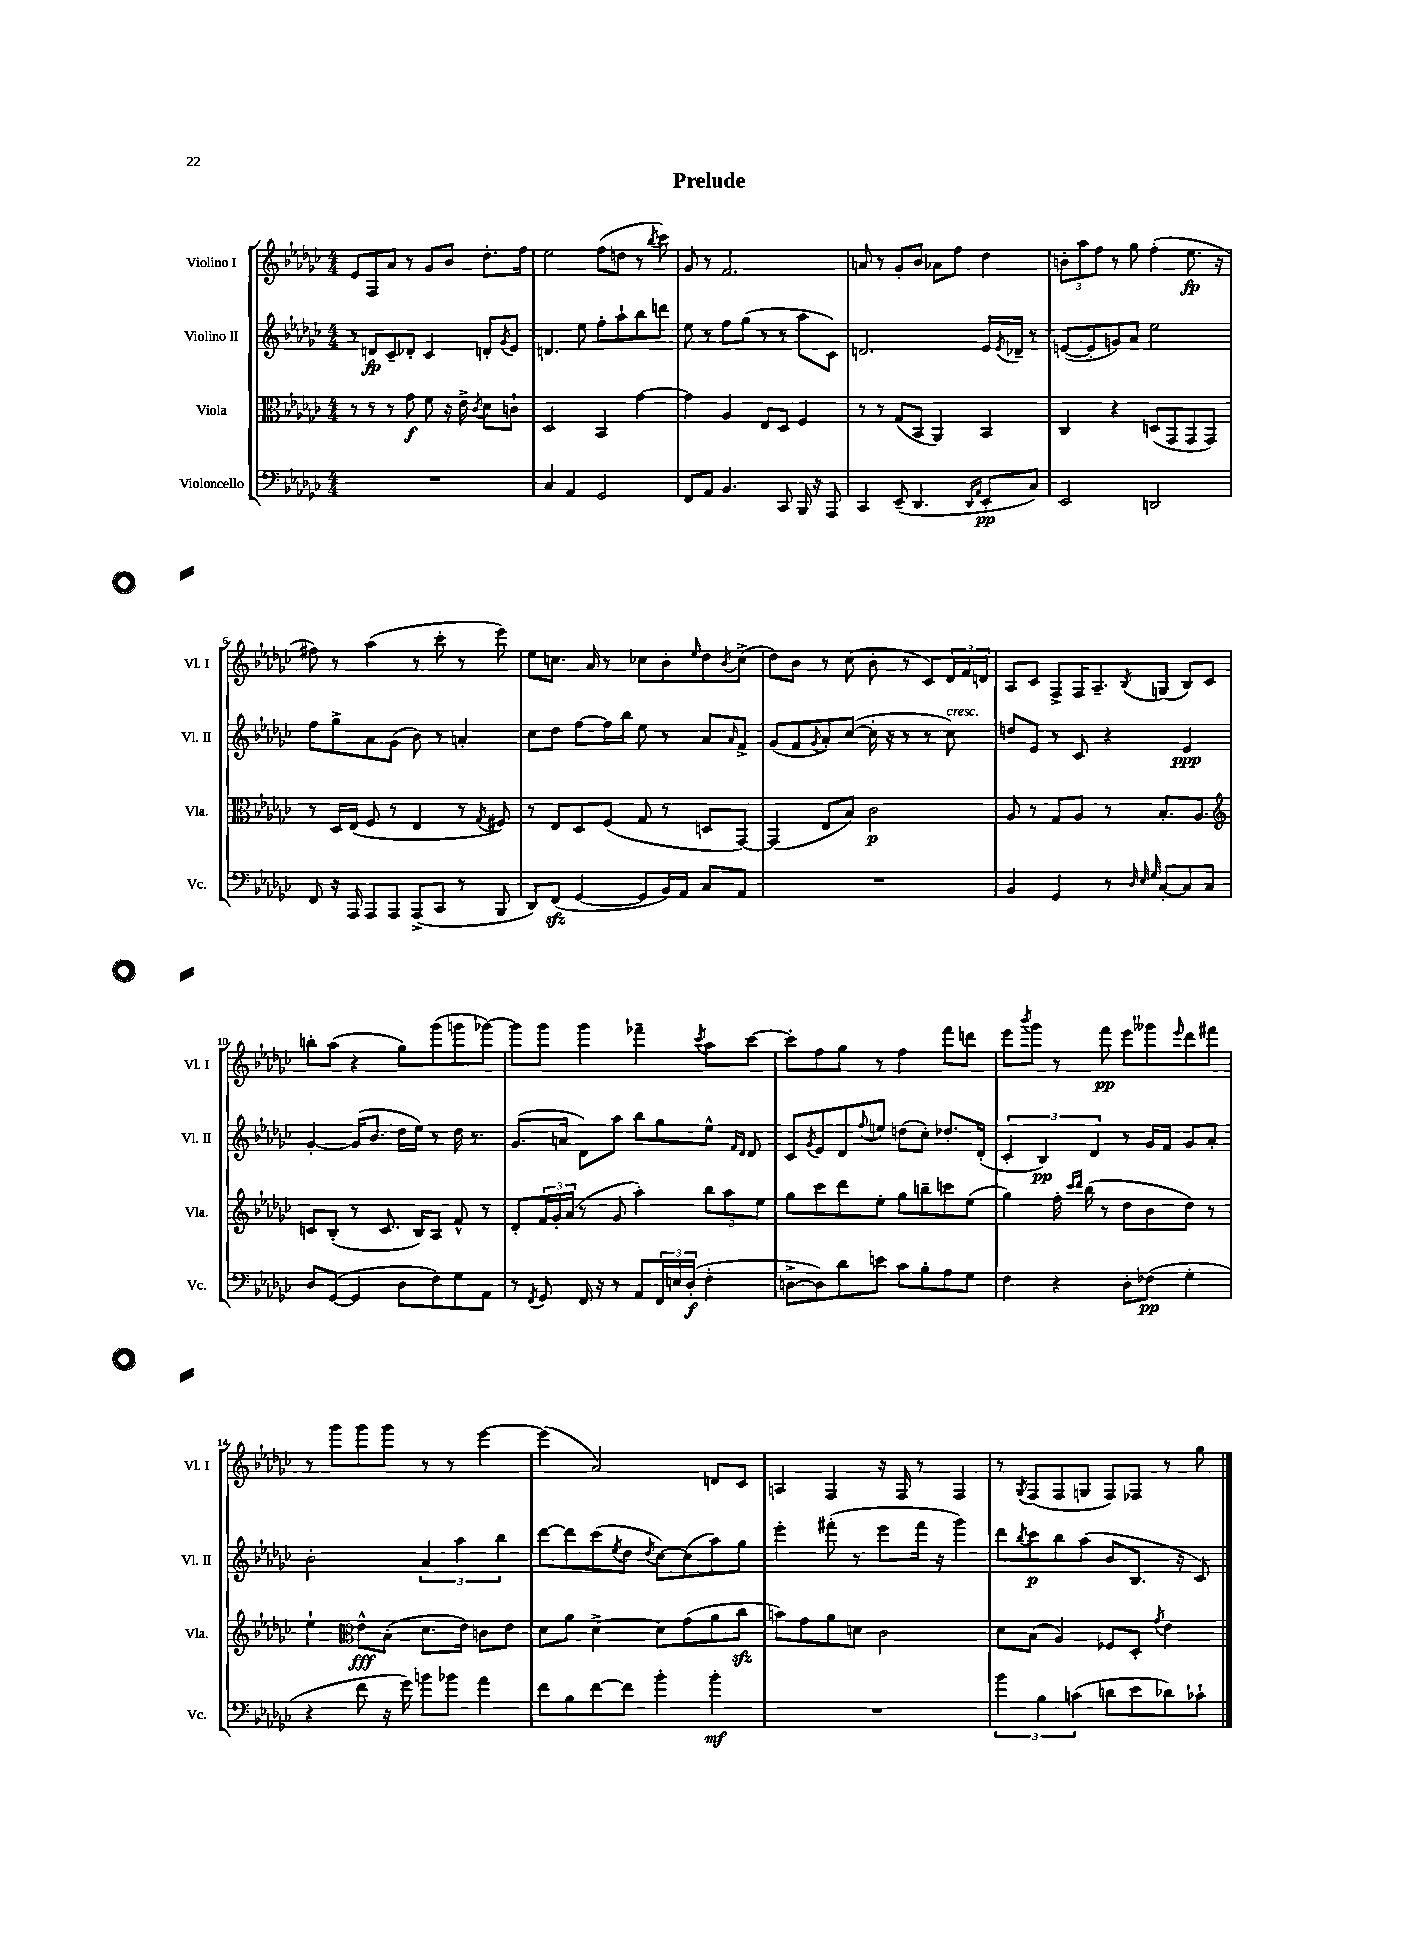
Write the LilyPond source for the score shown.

\header { title = "Prelude" }
<<
\new StaffGroup <<
\new Staff = "s0" \with { instrumentName = "Violino I" shortInstrumentName = "Vl. I" } {
    \clef treble \key ges \major \numericTimeSignature \time 4/4
    ees'8 f8 aes'8 r8 ges'8 bes'8 des''8.-. f''16 |
    ees''2 f''8( d''8 r8 \acciaccatura { bes''8 } ces'''8) |
    ges'8 r8 f'2. |
    a'8 r8 ges'8-. bes'8 aes'8 f''8 des''4 |
    \tuplet 3/2 { b'8-. aes''8 f''8 } r8 ges''8 f''4-.( ees''8.\fp r16 |
    fis''8) r8 aes''4( r8 ces'''8-. r8 ees'''8) |
    ees''8 c''8. aes'16 r8 ces''8 bes'8-. \grace { ees''16 } des''8 \acciaccatura { bes'8 } ces''8->( |
    des''8) bes'8 r8 ces''8( bes'8-. r8 ces'8) \tuplet 3/2 { des'16 f'16 d'16 } |
    aes8 ces'8 f8-> f16 aes8.-- \acciaccatura { bes8 } g8( bes8) ces'8 |
    b''8-. aes''8( r4 ges''8) ges'''8( g'''8 ges'''8~) |
    ges'''8 ges'''8 ges'''4 fes'''4-- \acciaccatura { ces'''8 } aes''8 ces'''8~ |
    ces'''8-. f''8 ges''8 r8 f''4 f'''8 d'''8 |
    ees'''8 \acciaccatura { bes'''8 } ges'''8 r8 f'''8\pp ees'''8 geses'''8 \grace { ees'''16 } des'''8 fis'''8 |
    r8 ges'''8 ges'''8 ges'''8 r8 r8 ees'''4~ |
    ees'''4( aes'2) d'8 ces'8 |
    a4 f4 r16 f16 r8 f4 |
    r8 \acciaccatura { ges8 } f8( f8 g8 f8) fes8 r8 ges''8 \bar "|." |
}
\new Staff = "s1" \with { instrumentName = "Violino II" shortInstrumentName = "Vl. II" } {
    \clef treble \key ges \major \numericTimeSignature \time 4/4
    r8 d'8\fp ces'8-- des'8-. ces'4 d'8-. \acciaccatura { ges'8 } ees'8 |
    d'4. ees''8 f''8-. aes''8-! bes''8 d'''8 |
    ees''8 r8 f''8 ges''8( r8 r8 aes''8 ces'8) |
    d'2. ees'16 \acciaccatura { ees'8 } des'16-- r8 |
    e'8~( e'8-. g'8) aes'8 ees''2 |
    f''8 ges''8-> aes'8 ges'8( bes'8) r8 a'4-. |
    ces''8 des''8 f''8~ f''16 bes''16 ees''8 r8 aes'8 \grace { aes'16 } f'8-> |
    ges'8( f'8 \acciaccatura { ges'8 } aes'8-.) ces''8~( ces''16-. r16 r8 r8 ces''8^\markup { \italic "cresc." }) |
    d''8 ees'8 r8 ces'8 r4 ees'4\ppp |
    ges'4~-. ges'16( bes'8. des''16 ees''16) r8 des''16 r8. |
    ges'8.( a'16 des'8) aes''8 bes''8 ges''8 ees''8-^ \grace { f'16 des'16 } des'8 |
    ces'8 \acciaccatura { ges'8 } ees'8 des'8 \appoggiatura { f''8 } e''8 d''8( ces''8-.) des''8.-. des'16-.( |
    \tuplet 3/2 { ces'4-. bes4\pp) des'4 } r8 ges'16 f'16 ges'8 aes'8-. |
    bes'2-. \tuplet 3/2 { aes'4 aes''4 bes''4 } |
    des'''8~ des'''8 ces'''8( \acciaccatura { ees''8 } des''8 \acciaccatura { des''8 } ces''8~) ces''8( aes''8) ges''8 |
    ees'''4-. fis'''8-.( r8 ees'''8 fis'''16 r16 ges'''4) |
    des'''8 \acciaccatura { bes''8 } ces'''8\p bes''8 aes''8( bes'8 bes8. r16 ces'8) \bar "|." |
}
\new Staff = "s2" \with { instrumentName = "Viola" shortInstrumentName = "Vla." } {
    \clef alto \key ges \major \numericTimeSignature \time 4/4
    r8 r8 r8 ges'8\f f'8 r16 ees'16-> \acciaccatura { ces'8 } des'8 c'8-! |
    des2 bes,4 ges'4~ |
    ges'4 aes4 ees8 des8 f4 |
    r8 r8 ges8( bes,8 aes,4) bes,4 |
    ces4 r4 d8( ges,8 ges,8 ges,8) |
    r8 des16 ees16( f8 r8 ees4 r8 \acciaccatura { ges8 } fis8) |
    r8 ees8 des8 f8( ges8 r8 d8 ges,8~) |
    ges,4( ees8 bes8) ces'2\p |
    aes8 r8 ges8 aes8 r8 bes8.-. aes8. |
    \clef treble c'8 bes8-.( r8 c'8. bes16) aes8 f'8-^ r8 |
    des'8-. \tuplet 3/2 { f'16 ges'16-. aes'16( } r8 ges'8 aes''4-.) \tuplet 3/2 { bes''8 aes''8 ees''8 } |
    ges''8 ces'''8 des'''8 ees''8-. ges''8 b''8-- c'''8 ees''8( |
    ges''4) f''16-. \grace { ces'''16 des'''16 } bes''16( r8 des''8 bes'8 des''8) r8 |
    ees''4-! \clef alto ees'8-^\fff bes8-.( des'8. ees'16) c'8 ees'8 |
    des'8 aes'8 des'4~-> des'8 ges'8( aes'8 ces''8\sfz |
    b'8) ges'8 aes'8 d'8 ces'2 |
    des'8 bes8( aes4) fes8 des8-. \acciaccatura { ges'8 } ees'4 \bar "|." |
}
\new Staff = "s3" \with { instrumentName = "Violoncello" shortInstrumentName = "Vc." } {
    \clef bass \key ges \major \numericTimeSignature \time 4/4
    R1 |
    ces4 aes,4 ges,2 |
    f,8 aes,8 bes,4. ces,8 bes,,16 r16 aes,,8 |
    ces,4 ees,8--( des,4. \grace { des,16 aes,16 } ees,8-.\pp ces8) |
    ees,2 d,2 |
    f,8 r16 aes,,16 aes,,8 aes,,8 aes,,8->( ces,8 r8 bes,,8 |
    des,8) f,8\sfz( ges,4~ ges,8 bes,16) aes,16 ces8 aes,8 |
    R1 |
    bes,4 ges,4 r8 \grace { des32 ees32 ges32 } ces8~-. ces8 ces8 |
    des8 ges,8~( ges,4 des8 f8) ges8 aes,8 |
    r8 \acciaccatura { f,8 } ges,8 f,16 r16 r8 aes,8 \tuplet 3/2 { f,16 e16 des16-.\f( } f4-. |
    d8~-> d8) des'8 e'8 ces'8 bes8-. aes8 ges8 |
    f4 r4 des8-. fes8\pp( ges4-. |
    r4 f'8 r16 ges'16) b'8 bes'8 aes'4 |
    f'8 bes8 f'8~ f'8 bes'4-. bes'4-.\mf |
    R1 |
    \tuplet 3/2 { bes'4 bes4 c'4( } d'8 ees'8 des'8) ces'8-! \bar "|." |
}
>>
>>
